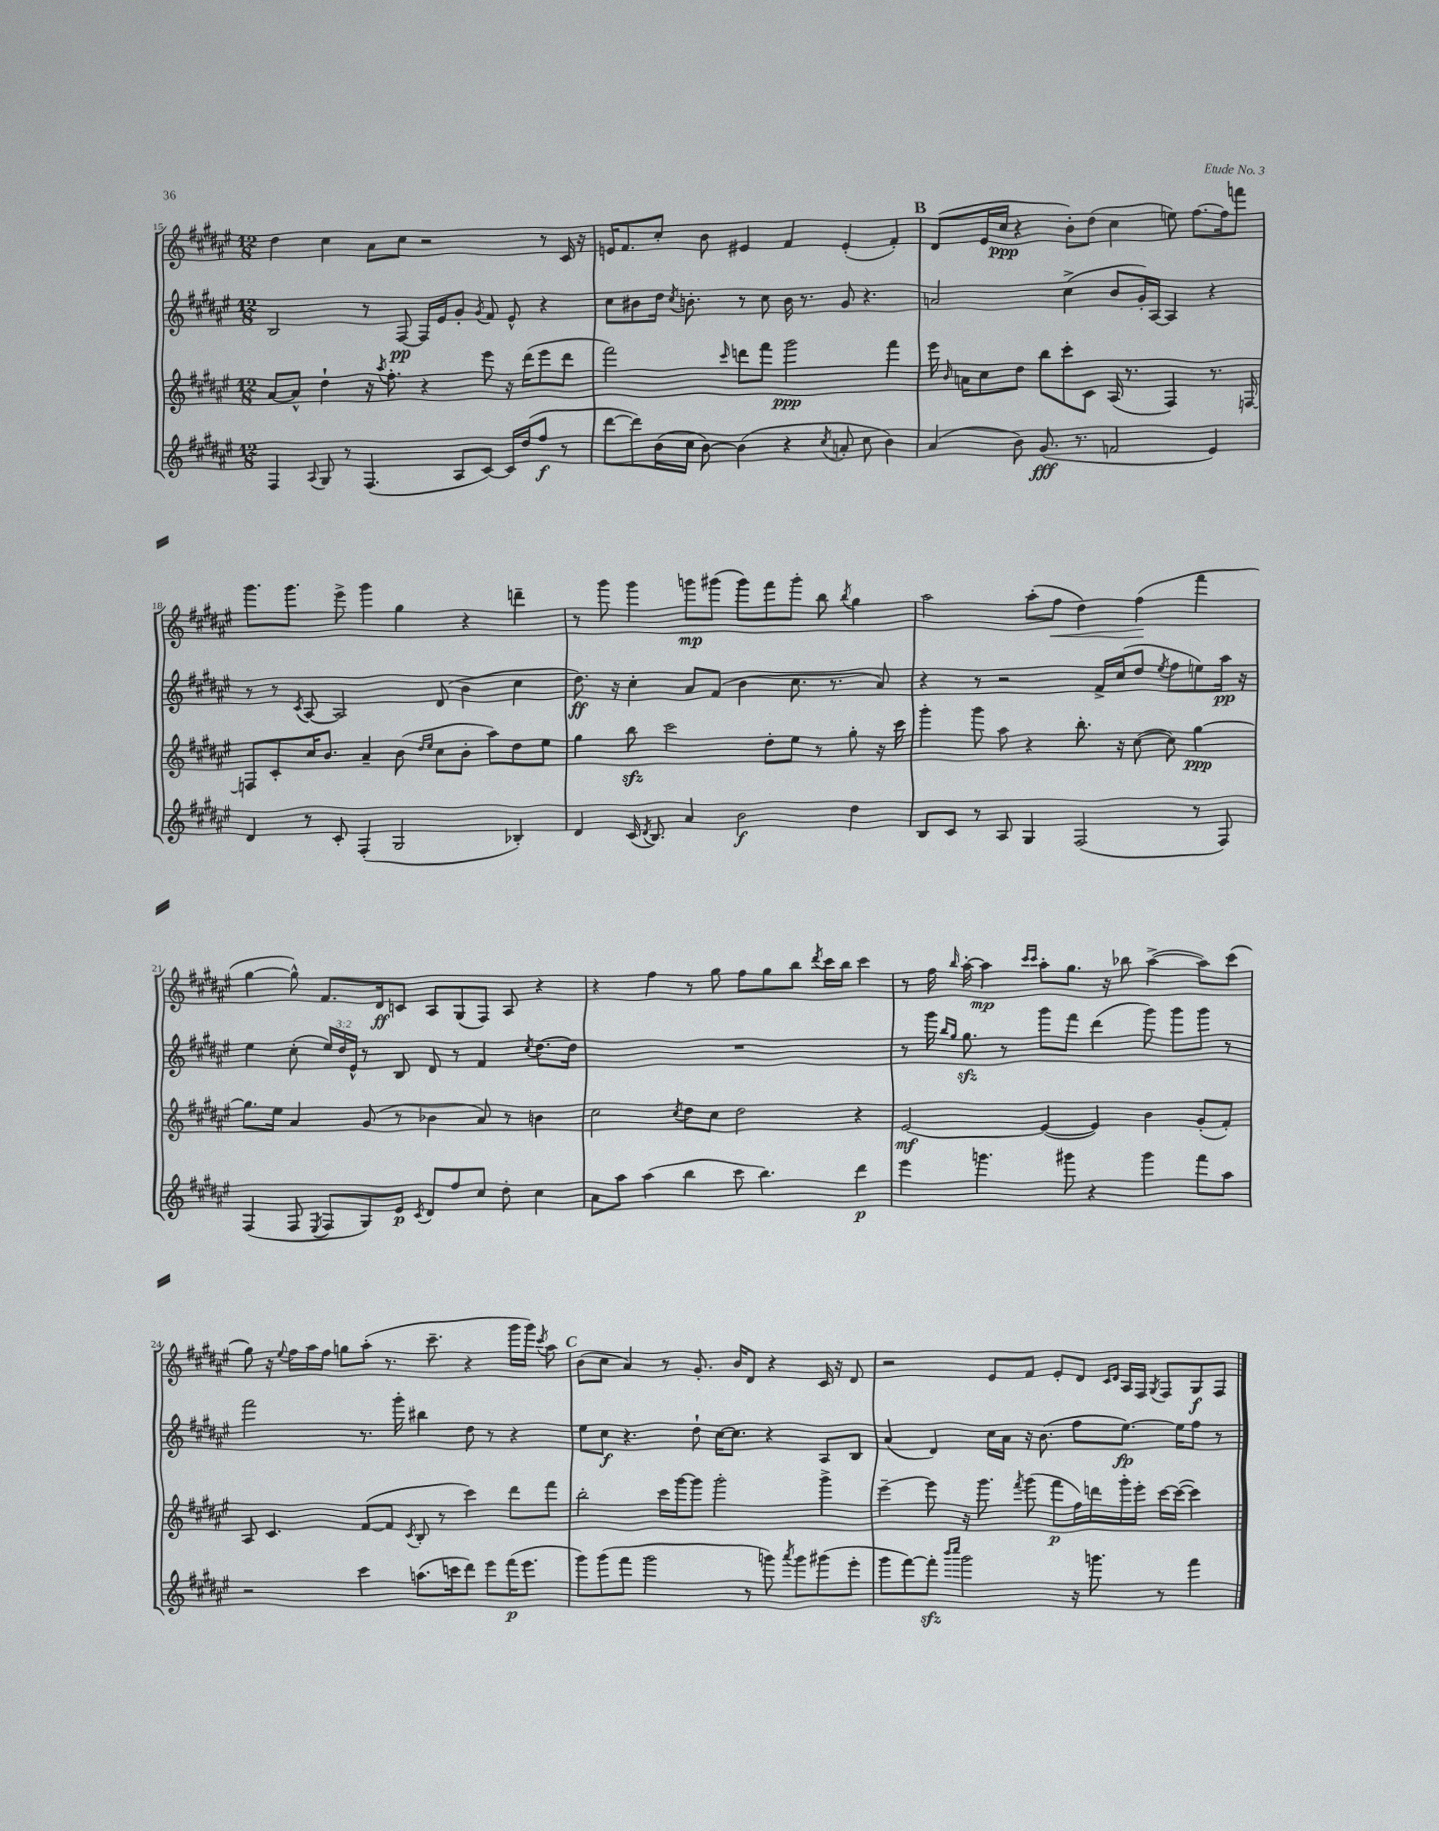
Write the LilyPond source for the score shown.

<<
\new StaffGroup <<
\new Staff = "s0" {
    \clef treble \key fis \major \numericTimeSignature \time 12/8
    \autoBeamOff dis''4 cis''4 ais'8[ cis''8] r2 r8 cis'16 r16 |
    e'16[ fis'8. cis''8]-. b'8 eis'4 fis'4 eis'4-.( fis'4-.) |
    \mark \markup { \bold "B" } dis'8[( eis'16 cis''16]\ppp r4 b'8[-.) dis''8]( cis''4 e''8) fis''8.[~ fis''16 f'''8] |
    gis'''8.[ gis'''8.] eis'''8-> gis'''4 gis''4 r4 d'''4-- |
    r8 gis'''8 gis'''4 g'''8[\mp gis'''8]( gis'''8[) fis'''8 gis'''8]-. b''8 \acciaccatura { b''8 } gis''4 |
    ais''2 ais''8[-.( fis''8]\< dis''4) fis''4\!( fis'''4 |
    gis''4~ gis''8-^) fis'8.[ dis'16\ff c'8] ais8[ gis8( fis8]) ais8 r4 |
    r4 fis''4 r8 gis''8 fis''8[ gis''8 b''8] \acciaccatura { dis'''8 } cis'''16[ b''16] cis'''4 |
    r8 fis''16 \grace { b''16 } ais''16~-. ais''4\mp \grace { cis'''16[ cis'''16] } ais''8[-. gis''8.] r16 bes''8 ais''4~->( ais''8[) cis'''8]( |
    gis''8) r16 \appoggiatura { eis''8 } fis''16[ ais''16 fis''16] g''8[ ais''8]-.( r8. cis'''8.-- r4 gis'''16[ gis'''16]) \acciaccatura { cis'''8 } ais''8 |
    \mark \markup { \bold "C" } b'8[( cis''8] ais'4) r8 gis'8.-. b'16[ dis'8] r4 cis'16 r16 dis'8 |
    r2 eis'8[ fis'8] eis'8[-. dis'8] \grace { cis'16[ dis'16] } ais16[ fis16] \acciaccatura { gis8 } fis8[ gis8\f fis8] \bar "|." |
}
\new Staff = "s1" {
    \clef treble \key fis \major \numericTimeSignature \time 12/8 \override Staff.TupletNumber.text = #tuplet-number::calc-fraction-text
    \autoBeamOff b2 r8 fis8~\pp fis16[ eis'16 gis'8]-. \acciaccatura { gis'8 } fis'8 eis'8-^ r4 |
    cis''8[ bis'8 dis''16] \acciaccatura { cis''8 } b'8.-. r8 cis''8 b'16 r8. gis'8 r4. |
    \mark \markup { \bold "B" } a'2 cis''4->( b'8[ gis'16-.) ais16]~ ais4 r4 |
    r8 r8 \acciaccatura { cis'8 } ais8~ ais2 dis'8( b'4 cis''4 |
    dis''8.\ff) r16 cis''4-. ais'8[ fis'8]( b'4 cis''8. r8. ais'8) |
    r4 r8 r2 fis'16[-> cis''16( dis''8] \acciaccatura { eis''8 } fis''8[ e''8) ais''16]\pp r16 |
    eis''4 cis''8-.( \tuplet 3/2 { eis''16[) dis''16 eis'16]-^ } r8 b8 dis'8 r8 fis'4 \acciaccatura { cis''8 } dis''8.[~ dis''16] |
    R1. |
    r8 gis'''16 \grace { b''16[ gis''16] } gis''8.\sfz r8 gis'''8[ fis'''8] dis'''4( gis'''8) gis'''8[ gis'''8] r8 |
    fis'''2 r8. gis'''16-. bis''4 dis''8 r8 r4 |
    \mark \markup { \bold "C" } eis''8[ cis''8]\f r4. dis''8-! cis''16[~ cis''8.] r4 ais8[ b8] |
    ais'4( dis'4) cis''16[ ais'16] r16 b'8.( fis''8[ eis''8.]~\fp) eis''16[ fis''8] r8 \bar "|." |
}
\new Staff = "s2" {
    \clef treble \key fis \major \numericTimeSignature \time 12/8
    \autoBeamOff ais'8[~ ais'8]-^ dis''4-! r16 \acciaccatura { ais''8 } fis''8.-. r4 eis'''8 r16 dis'''16[( eis'''8 dis'''8] |
    fis'''2) \grace { cis'''16 } d'''8[ fis'''8] gis'''2\ppp fis'''4 |
    \mark \markup { \bold "B" } eis'''16 \grace { b'16 } a'16[ cis''8 dis''8] b''8[ cis'''8-. cis'8] ais16( r8. fis4) r8. f16~ |
    f8[ cis'8-. cis''16 b'8.] ais'4-- b'8( \grace { dis''16[ eis''16] } cis''8[ b'8]-. ais''8[) dis''8 eis''8] |
    gis''4 b''8\sfz cis'''2 dis''8[-. eis''8] r8 gis''8-. r16 cis'''16 |
    gis'''4-. gis'''8 ais''8 r4 b''8.-. r16 cis''8~( cis''8) gis''4~\ppp |
    gis''8.[ eis''16] ais'4 gis'8( r8 bes'4 ais'8) r8 b'4 |
    cis''2 \acciaccatura { cis''8 } dis''8[ cis''8] dis''2 r4 |
    eis'2~\mf eis'4~( eis'4) b'4 gis'8[-.( fis'8]-.) |
    ais8 cis'4. fis'8[~( fis'8] \acciaccatura { cis'8 } b8-. r8 cis'''4) dis'''8[ fis'''8] |
    \mark \markup { \bold "C" } b''2-. cis'''16[ gis'''16~ gis'''8] gis'''2-. gis'''4-> |
    eis'''4~-- eis'''8 r16 gis'''8. \acciaccatura { fis'''8 } gis'''8( fis'''8[\p fis''16) d'''16 gis'''16-. eis'''16]-. cis'''16[~ cis'''16]~( cis'''4) \bar "|." |
}
\new Staff = "s3" {
    \clef treble \key fis \major \numericTimeSignature \time 12/8
    \autoBeamOff fis4 \appoggiatura { ais8 } gis8 r8 fis4.( ais8[ cis'8]~) cis'16[ dis''16( fis''8]\f r8 |
    dis'''8[~ dis'''8) b'16( cis''16] b'8~) b'4( r4 \acciaccatura { cis''8 } a'8-. cis''8 b'4) |
    \mark \markup { \bold "B" } ais'4( b'8) gis'8.\fff( r8. f'2 eis'4) |
    dis'4 r8 cis'8-. fis4-.( gis2 bes4-.) |
    dis'4 cis'16( \acciaccatura { dis'8 } b8.) ais'4 b'2\f dis''4 |
    b8[ cis'8] r8 ais8 gis4 fis2( r8 fis8) |
    fis4( fis8 \acciaccatura { eis8 } fis8[ gis8) eis'8]\p \acciaccatura { cis'8 } dis'8[ fis''8 cis''8] dis''8-. cis''4 |
    ais'8[ ais''8] ais''4( b''4 cis'''8 b''4.) dis'''4\p |
    eis'''4 g'''4. gis'''8 r4 gis'''4 fis'''8[ ais''8] |
    r2 cis'''4 a''8.[( c'''16 dis'''8]) eis'''8[ fis'''16\p( eis'''8.] |
    \mark \markup { \bold "C" } gis'''8[) gis'''8( fis'''8] gis'''2 r8 g'''8) \acciaccatura { ais'''8 } g'''8[ gis'''8( eis'''8]-. |
    gis'''8[ fis'''8~) fis'''8]-.\sfz \grace { b'''16[ cis''''16] } gis'''2 r16 g'''8. r8 fis'''4 \bar "|." |
}
>>
>>
\layout { \context { \Score currentBarNumber = #15 } }
